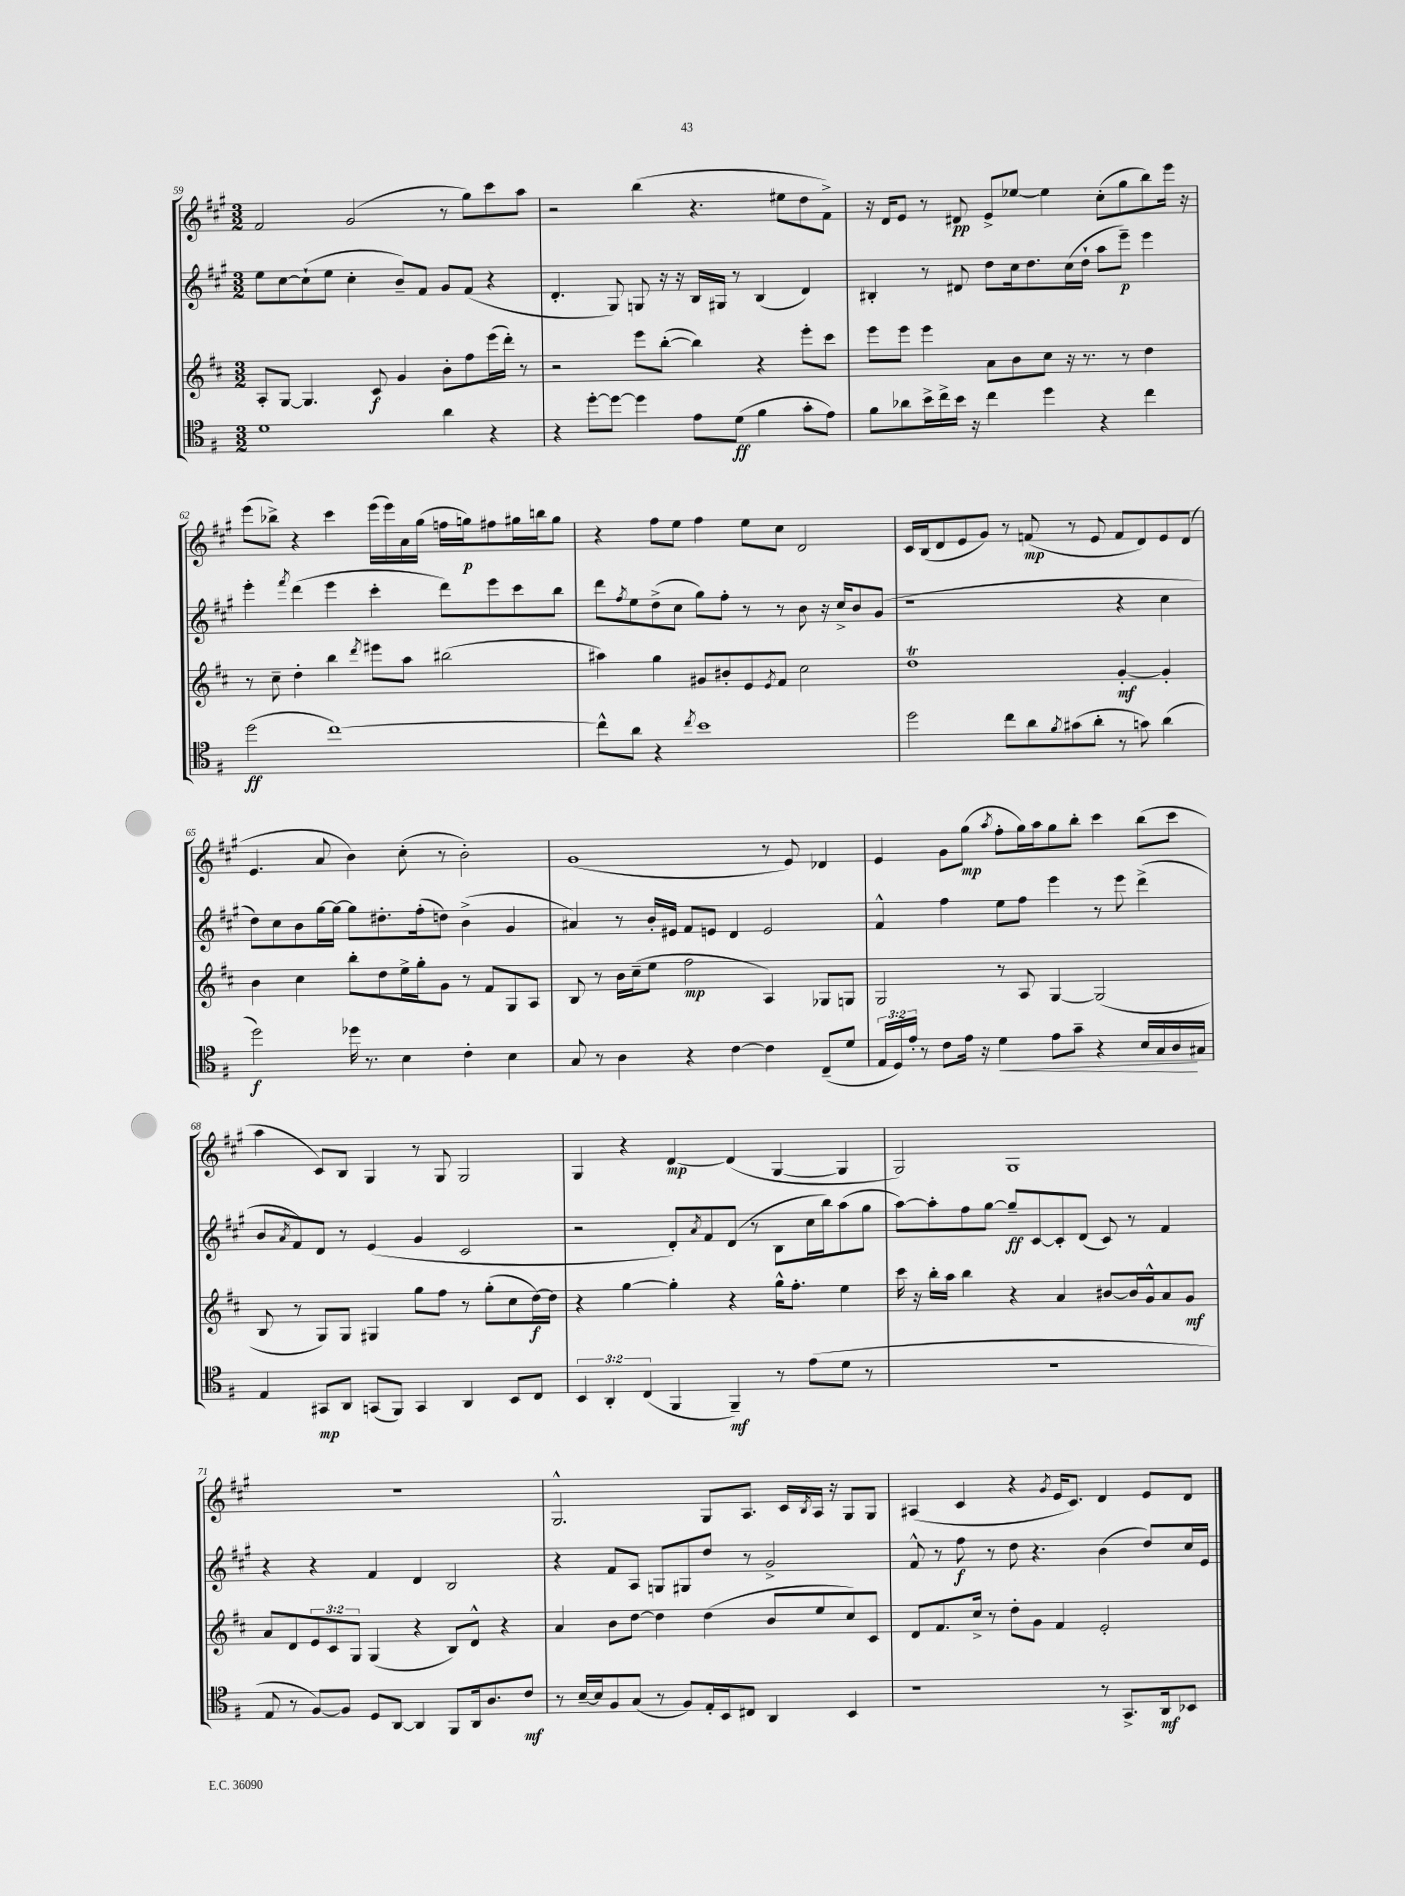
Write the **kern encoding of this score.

**kern	**kern	**kern	**kern
*staff4	*staff3	*staff2	*staff1
*clefC4	*clefG2	*clefG2	*clefG2
*k[f#]	*k[f#c#]	*k[f#c#g#]	*k[f#c#g#]
*M3/2	*M3/2	*M3/2	*M3/2
1d	8A'/L	8ee\L	2f#/
.	[8G/J	[8cc#\	.
.	4.G/]	(8cc#`\]	.
.	.	8ee\J	.
.	.	4cc#'\	(2g#/
.	8c#/	.	.
.	4g/	8b~/L)	.
.	.	8f#/J	.
4a\	8b'\L	8g#/L	8r
.	8ff#\	(8f#/J	8gg#\L)
4r	(16eee\L	4r	8ccc#\
.	16ddd'\JJ)	.	.
.	8r	.	8aa\J
=	=	=	=
4r	2r	4.d'/	2r
[8dd'\L	.	.	.
8dd\_J	.	8G#/)	.
4dd\]	8eee\L	8G/	(4bb\
.	([8bb'\J	16r	.
.	.	16r	.
8e\L	4bb\])	16B/LL	4.r
.	.	16G#/JJ	.
(8d\J	.	8r	.
4f#\	4r	(4B/	.
.	.	.	8ee#\L
8g'\L	8eee'\L	4d/)	8dd\
8e\J)	8ccc#\J	.	8f#^\J)
=	=	=	=
8f#\L	8eee\L	4B#'/	16r
.	.	.	16d/LK
8a-\	8eee\J	.	8e/J
16b^\L	4eee\	8r	8r
16cc^\	.	.	.
16b\JJ	.	8d#/	8d#/
16r	.	.	.
4cc\	8a\L	8dd\L	8e^/L
.	8b\	16cc#\k	[8ee-/J
.	.	8.dd\	.
4dd\	8cc#\J	.	4ee-\]
.	16r	(16cc#\L	.
.	8.r	16dd`\JJ	.
4r	.	8aa\L	(8cc#'\L
.	8r	8eee~\J)	8gg#\
4cc\	4dd\	4eee\	8bb\)
.	.	.	16eee\Jk
.	.	.	16r
=	=	=	=
(2dd\	8r	4eee'\	(8eee\L
.	8cc#~\	.	8bb-^\J)
.	.	8qfff#/	.
.	4dd'\	(4ddd\	4r
[1cc)	4bb\	4eee\	4ccc#\
.	8qddd/	.	.
.	8eee#\L	4ccc#'\	(16eee\LL
.	.	.	16eee\)
.	8aa\J	.	16a\
.	.	.	(16gg#\JJ
.	(2bb#\	8ddd\L)	16ff\LL
.	.	.	16gg\J)
.	.	8eee\	8ff#\
.	.	8ccc#\	16gg#\L
.	.	.	16bb\J
.	.	8bb\J	8gg#\J
=	=	=	=
8cc^^\]L	4aa#\)	8ddd\L	4r
.	.	8qff#/	.
8a\J	.	8ee\	.
4r	4gg\	(8dd^\	8ff#\L
.	.	8cc#\J	8ee\J
8qcc/	.	.	.
1b	8g#/L	8gg#\L)	4ff#\
.	8b#'/	8ff#'\J	.
.	8e/	8r	8ee\L
.	8qe/	.	.
.	8f#/J	8r	8cc#\J
.	2cc#\	8b\	2d/
.	.	16r	.
.	.	16cc#^/LK	.
.	.	8b/	.
.	.	(8g#/J	.
=	=	=	=
2dd\	1dd	1r	16c#/LL
.	.	.	(16B/J
.	.	.	8d/
.	.	.	8e/
.	.	.	8g#/J)
8cc\L	.	.	8r
8a\	.	.	(8f/
8qf#/	.	.	.
(8g#\	.	.	8r
8a'\J	.	.	8e/
8r	[4g'/	4r	8f/L
8g\)	.	.	8d/)
(4a\	4g'/]	4cc#\	8e/
.	.	.	(8d/J
=	=	=	=
2dd\)	4b\	8dd\L)	4.e/
.	.	8cc#\	.
.	4cc#\	8b\	.
.	.	[16gg#\L	8a/
.	.	16gg#\_JJ	.
16dd-\	8bb'\L	8gg#\]L	4b\)
8.r	.	.	.
.	8dd\	8.dd#'\	.
4B\	16ee^\L	.	(8cc#'\
.	16gg'\J	(16ff#'\k	.
.	8g\J	8dd\J)	8r
4c'\	8r	(4b^\	2b'\)
.	8f#/L	.	.
4B\	8G/	4g#/	.
.	8A/J	.	.
=	=	=	=
8G/	8B/	4a#/)	(1g#
8r	8r	.	.
4A\	16b\LL	8r	.
.	(16cc#~\J	.	.
.	8ee\J	16b'/LL	.
.	.	16e#/JJ	.
4r	2ff#\	8f#/L	.
.	.	8e/J	.
[4c\	.	4d/	.
4c\]	4A/)	2e/	8r
.	.	.	8e/)
(8C~/L	8G-/L	.	4d-/
8d/J	8G/J	.	.
=	=	=	=
24E/LL	2G/	4f#^^/	4e/
24D/)	.	.	.
24e'/JJ	.	.	.
8r	.	.	.
8c\L	.	4ff#\	8g#\L
16e\Jk	.	.	(8gg#\J
16r	.	.	.
.	.	.	8qaa/
4d\	8r	8ee\L	8ff#'\L
.	8A/	8ff#\J	16gg#\L)
.	.	.	16aa\J
8e\L	[4G/	4eee\	8gg#\
8g~\J	.	.	8bb'\J
4r	(2G/]	8r	4ccc#\
.	.	8eee\	.
16B/LL	.	(4ddd^\	(8bb\L
16G/	.	.	.
16A/	.	.	8ccc#\J
16G#/JJ	.	.	.
=	=	=	=
4E/	8B/	8b/L	4aa\
.	.	8qa/	.
.	8r	8f#/)	.
8GG#/L	8G/L)	8d/J	8c#/L)
8AA/J	8G/J	8r	8B/J
(8GG/L	4G#/	(4e/	4G#/
8FF#/J)	.	.	.
4GG/	8gg\L	4g#/	8r
.	8ff#\J	.	8G#/
4AA/	8r	2c#/	2G#/
.	(8gg'\L	.	.
8BB/L	8cc#\	.	.
8C/J	[16dd\L)	.	.
.	16dd\]JJ	.	.
=	=	=	=
6BB/	4r	2r	4G#/
6AA'/	.	.	.
.	[4gg\	.	4r
(6C/	.	.	.
4FF#/	4gg'\]	8d'/L)	[4d/
.	.	8qa/	.
.	.	8f#/	.
4FF#~/)	4r	(8d/J	(4d/]
.	.	8r	.
8r	16gg^^\LK	8B\L	[4G#/
.	8.ff#'\J	.	.
(8e\L	.	16cc#\L	.
.	.	16bb\J)	.
8d\J	4ee\	(8aa\	4G#/]
8r	.	8gg#\J	.
=	=	=	=
1.r	16ccc#\	[8aa\L)	2G#/)
.	16r	.	.
.	16bb'\LL	8aa'\]	.
.	16aa\JJ	.	.
.	4bb\	8ff#\	.
.	.	[8gg#\J	.
.	4r	8gg#~/]L	1G#
.	.	[8c#/	.
.	4a/	8c#'/]	.
.	.	(8d/J	.
.	[8b#/L	8c#/)	.
.	16b#/]L	8r	.
.	16g^^/J	.	.
.	8a/	4f#/	.
.	8g/J	.	.
=	=	=	=
8E/	8a/L	4r	1.r
8r	8d/	.	.
[8F#/L)	12e/	4r	.
.	12c#/	.	.
8F#/]J	.	.	.
.	12G/J	.	.
8D/L	(4G/	4f#/	.
[8AA/J	.	.	.
4AA/]	4r	4d/	.
8FF#/L	8B/L)	2B/	.
16AA/k	8d^^/J	.	.
8.A/	.	.	.
.	4r	.	.
8c/J	.	.	.
=	=	=	=
8r	4a/	4r	2.G#^^/
[16B~/LL	.	.	.
16B/]J	.	.	.
8F#/	8b\L	8f#/L	.
(8G/J	[8dd\J	8A/J	.
8r	4dd\]	8G/L	.
8F#/L)	.	8G#/	.
16E'/L	(4dd\	8dd/J	8G#/L
16BB/J	.	.	.
8C#/J	.	8r	8.A/J
4AA/	8b/L	2g#^/	.
.	.	.	16c#/LL
.	.	.	8qB/
.	8ee/	.	16A/JJ
.	.	.	16r
4BB/	8cc#/)	.	8G#/L
.	8c#/J	.	8G#/J
=	=	=	=
1r	8d/L	8f#^^/	(4A#/
.	8.f#/	8r	.
.	.	8ff#\	4c#/
.	16cc#^/Jk	.	.
.	8r	8r	.
.	8dd'\L	8dd\	4r
.	8g\J	4.r	.
.	.	.	8qg#/
.	4f#/	.	16e/LK
.	.	.	8.c#/J)
8r	2e'/	(4b\	4d/
8.GG^/L	.	.	.
.	.	8dd/L)	8e/L
16AA/k	.	.	.
8BB-/J	.	16cc#/L	8d/J
.	.	16e/JJ	.
==	==	==	==
*-	*-	*-	*-
